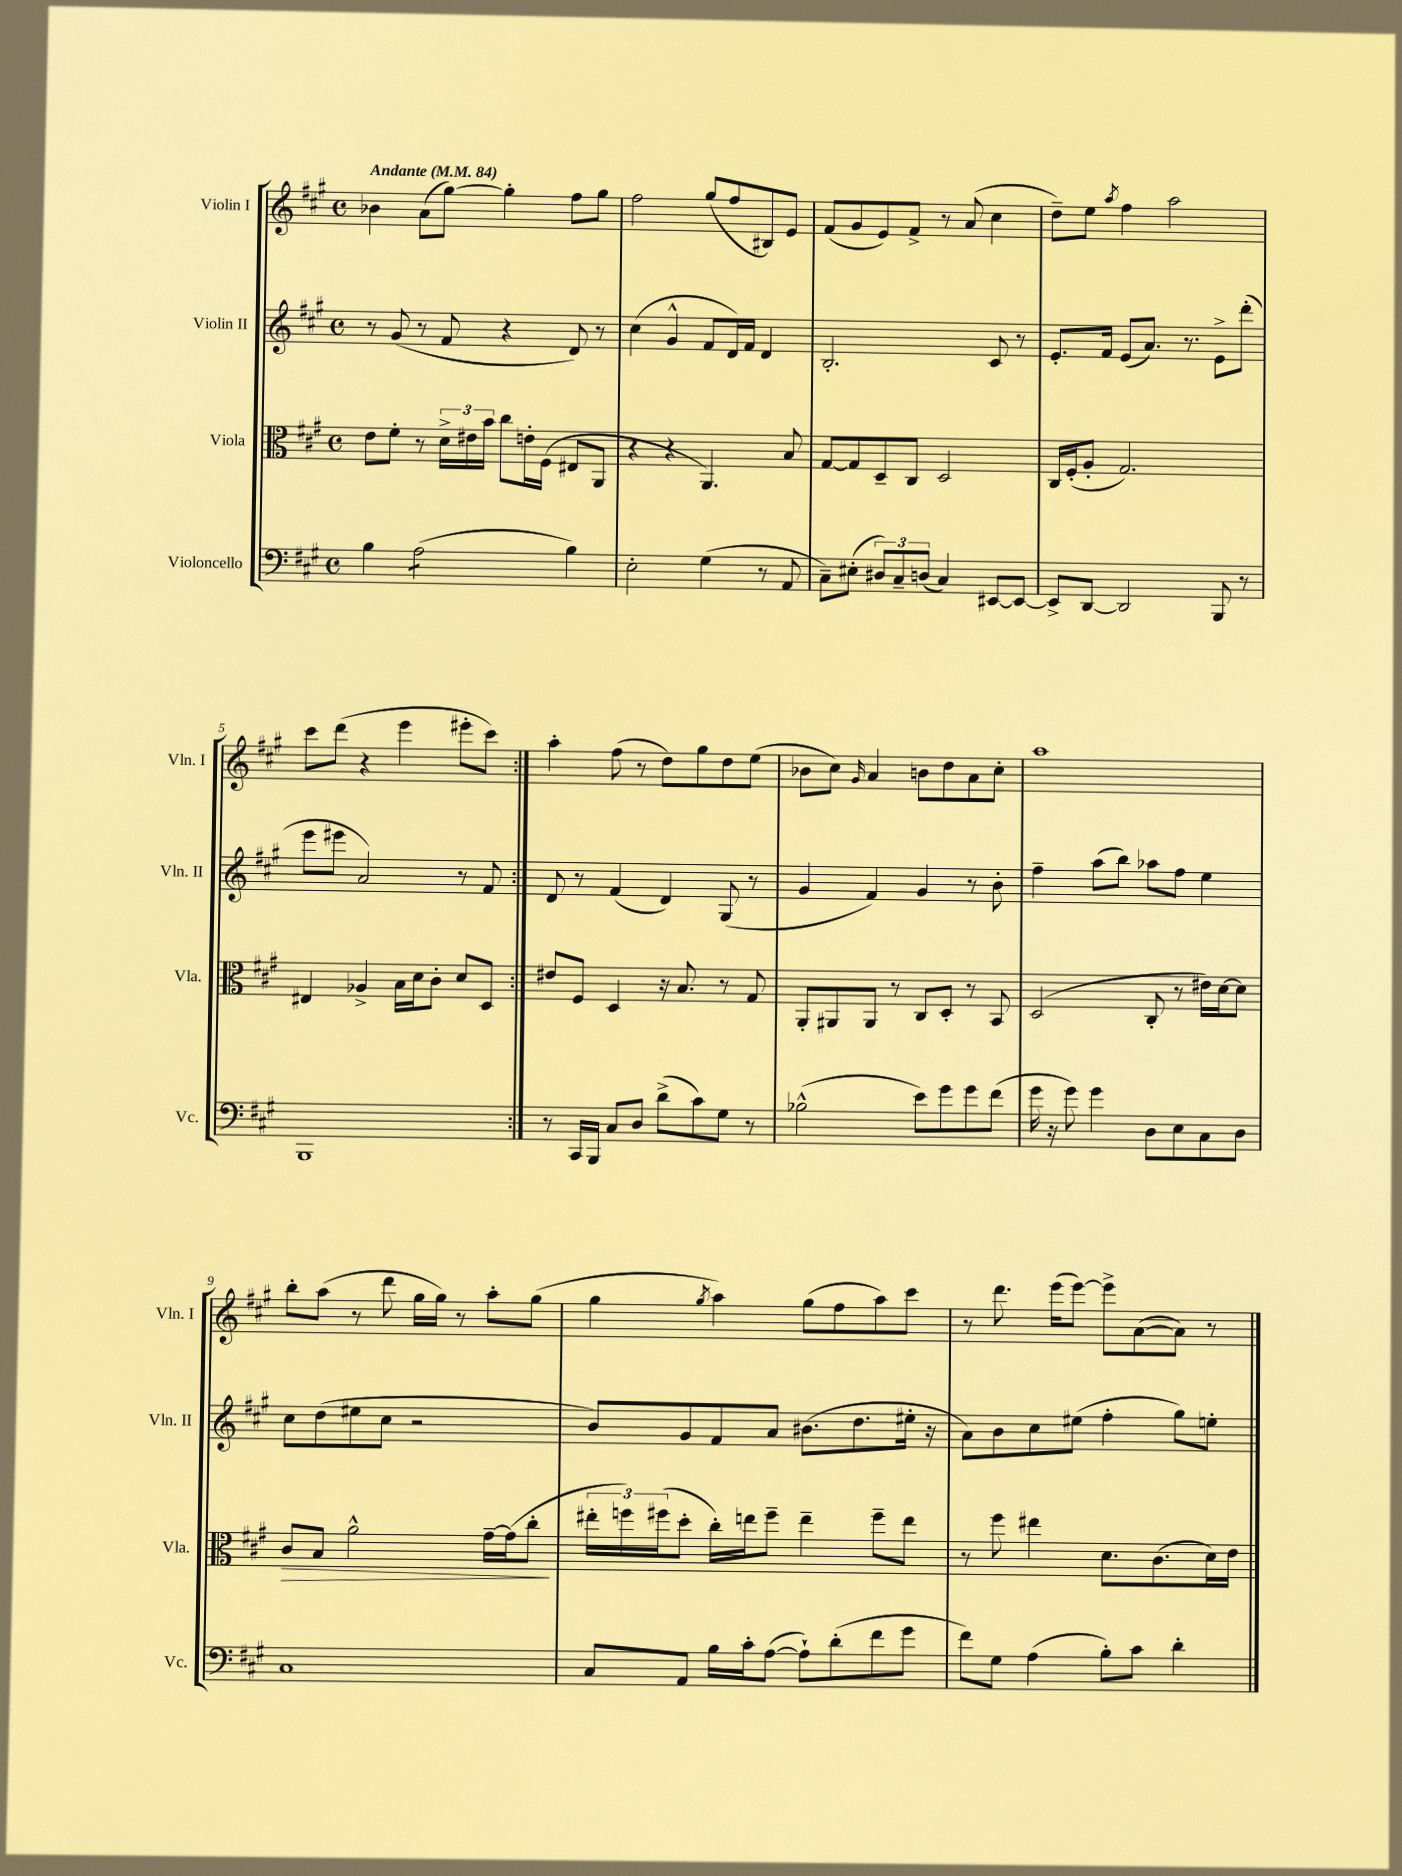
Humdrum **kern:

**kern	**kern	**kern	**kern
*staff4	*staff3	*staff2	*staff1
*clefF4	*clefC3	*clefG2	*clefG2
*k[f#c#g#]	*k[f#c#g#]	*k[f#c#g#]	*k[f#c#g#]
*M4/4	*M4/4	*M4/4	*M4/4
*met(c)	*met(c)	*met(c)	*met(c)
*MM84	*MM84	*MM84	*MM84
4B\	8e\L	8r	4b-\
.	8f#'\J	(8g#/	.
(2A\	8r	8r	(8a\L
.	24d^\LL	8f#/	[8gg#\J)
.	24e#\	.	.
.	24b\JJ	.	.
.	8cc#\L	4r	4gg#'\]
.	16e'\L	.	.
.	(16F#\JJ	.	.
4B\)	8E#/L	8d/)	8ff#\L
.	8AA/J	8r	8gg#\J
=	=	=	=
2E'\	4r	(4cc#\	2ff#\
.	4r	4g#^^/	.
(4G#\	4.AA/)	8f#/L	(8gg#/L
.	.	16d/L)	8ff#/
.	.	16f#/JJ	.
8r	.	4d/	8B#/)
8AA/	8B/	.	8e/J
=	=	=	=
8C#~\L)	[8G#/L	2.B'/	(8f#/L
(8E#'\J	8G#/]	.	8g#/
12D#/L)	8D~/	.	8e/)
12C#~/	.	.	.
.	8C#/J	.	8f#^/J
(12D/J	.	.	.
4C#/)	2D/	.	8r
.	.	.	(8a/
[8EE#/L	.	8c#/	4cc#\
8EE#/_J	.	8r	.
=	=	=	=
8EE#^/]L	16C#/LL	8.e'/L	8dd~\L)
.	(16F#'/J	.	.
[8DD/J	8A'/J	.	8ee\J
.	.	16f#/Jk	.
.	.	.	8qaa/
2DD/]	2.G#/)	(8e/L	4ff#\
.	.	8.a/J)	.
.	.	.	2aa\
.	.	8.r	.
8BBB/	.	8e^\L	.
8r	.	(8ddd'\J	.
=	=	=	=
1BBB	4E#/	8eee\L	8ccc#\L
.	.	8eee#\J	(8ddd\J
.	4A-^/	2a/)	4r
.	16B\LL	.	4eee\
.	16d\J	.	.
.	8c#'\J	.	.
.	8d/L	8r	8eee#'\L
.	8D/J	8f#/	8ccc#\J)
=:|!	=:|!	=:|!	=:|!
8r	8e#/L	8d/	4aa'\
16CC#/LL	8F#/J	8r	.
16BBB/JJ	.	.	.
8C#/L	4D/	(4f#/	(8ff#\
8D/J	.	.	8r
(8d^\L	16r	4d/)	8dd\L)
.	8.B/	.	.
8c#\)	.	.	8gg#\
8G#\J	8r	(8G#/	8dd\
8r	8G#/	8r	(8ee\J
=	=	=	=
(2B-^^\	8AA'/L	4g#/	8b-\L
.	8AA#/	.	8cc#\J)
.	.	.	16qqg#/
.	8AA#/J	4f#/)	4a/
.	8r	.	.
8e\L)	8C#/L	4g#/	8b\L
8g#\	8D'/J	.	8dd\
8g#\	8r	8r	8a\
(8f#\J	8BB/	8b'\	8cc#'\J
=	=	=	=
16g#\	(2D/	4ff#~\	1aa
16r	.	.	.
8g#\)	.	.	.
4g#\	.	(8aa\L	.
.	.	8bb\J)	.
8D\L	8C#'/	8aa-\L	.
8E\	8r	8ff#\J	.
8C#\	16e#\LL)	4ee\	.
.	[16d\J	.	.
8D\J	8d\]J	.	.
=	=	=	=
1C#	8c#/L	8cc#\L	8bb'\L
.	8B/J	(8dd\	(8aa\J
.	2a^^\	8ee#\	8r
.	.	8cc#\J	8ddd\
.	.	2r	16gg#\LL
.	.	.	16gg#\JJ)
.	.	.	8r
.	[16g#~\LL	.	8aa'\L
.	(16g#\]J	.	.
.	8cc#'\J	.	(8gg#\J
=	=	=	=
8C#/L	24ee#'\LL	8b/L)	4gg#\
.	24ff\)	.	.
.	(24ff#\J	.	.
8AA/J	8dd'\J	8g#/	.
.	.	.	8qgg#/
16B\LL	16cc#'\LL)	8f#/	4aa\)
16c#'\J	16ee\J	.	.
([8A\J	8ff#~\J	8a/J	.
8A`\]L)	4ee~\	(8.b#\L	(8gg#\L
(8d'\	.	.	8ff#\
.	.	8.dd\	.
8f#\	8ff#~\L	.	8aa\)
8g#\J	8ee\J	16ee#'\Jk	8ccc#\J
.	.	16r	.
=	=	=	=
8f#\L)	8r	8a\L)	8r
8G#\J	8ff#\	8b\	8.ddd\
(4A\	4ee#\	8cc#\	.
.	.	.	(16eee\LK
.	.	(8ee#\J	[8eee\J)
8B'\L)	8.d\L	4ff#'\	8eee^\]L
8c#\J	.	.	([8a\
.	(8.c#\	.	.
4d'\	.	8gg#\L)	8a\]J)
.	16d\L)	8ee'\J	8r
.	16e\JJ	.	.
==	==	==	==
*-	*-	*-	*-
